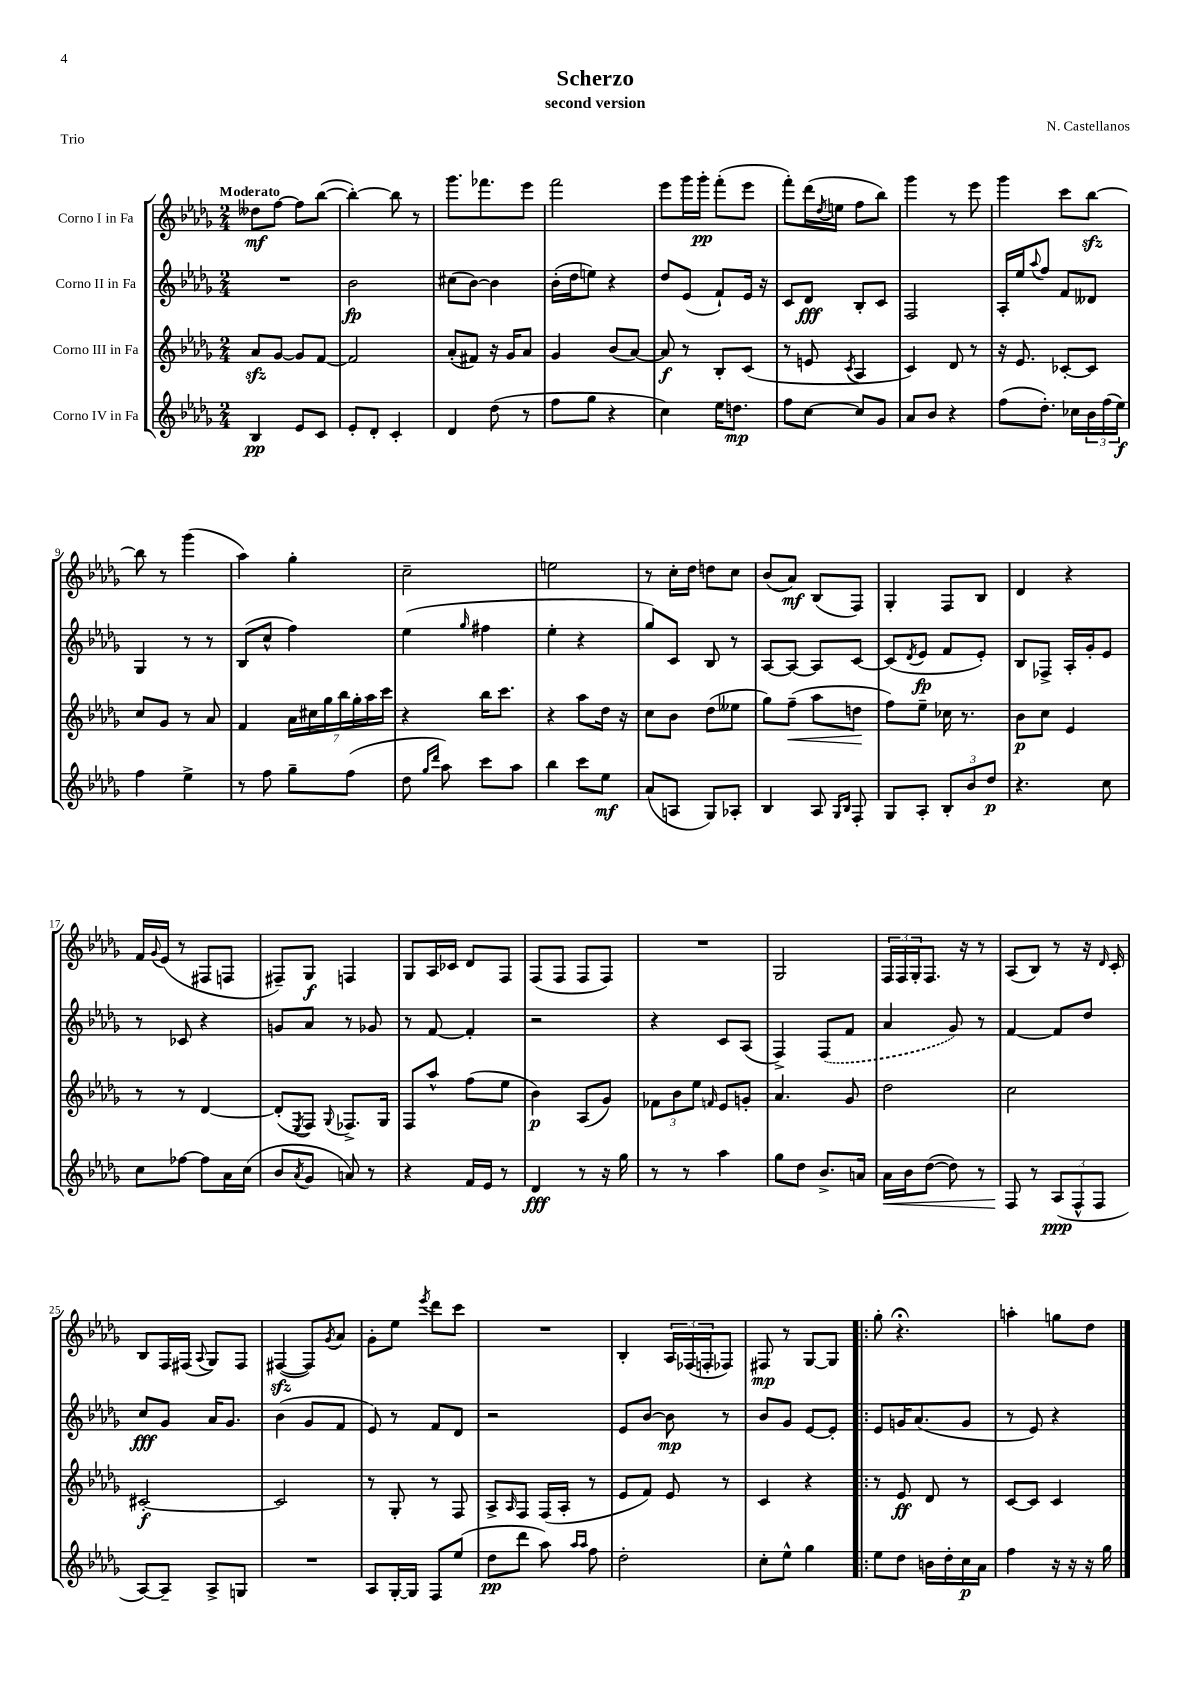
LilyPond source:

\header { title = "Scherzo" composer = "N. Castellanos" subtitle = "second version" piece = "Trio" }
<<
\new StaffGroup <<
\new Staff = "s0" \with { instrumentName = "Corno I in Fa" } {
    \clef treble \key des \major \numericTimeSignature \time 2/4 \tempo "Moderato"
    deses''8\mf f''8~ f''8 bes''8~( |
    bes''4~-.) bes''8 r8 |
    ges'''8. fes'''8. ees'''8 |
    f'''2 |
    ees'''8 ges'''16 ges'''16-.\pp f'''8-.( ees'''8 |
    f'''8-.) des'''16( \acciaccatura { des''8 } e''16 f''8 bes''8) |
    ges'''4 r8 ees'''8 |
    ges'''4 c'''8 bes''8~\sfz |
    bes''8 r8 ges'''4( |
    aes''4) ges''4-. |
    c''2-- |
    e''2 |
    r8 c''16-. des''16 d''8 c''8 |
    bes'8( aes'8\mf) bes8( f8) |
    ges4-. f8 bes8 |
    des'4 r4 |
    f'16 \appoggiatura { ges'8 } ees'16( r8 fis8 f8 |
    fis8--) ges8\f f4 |
    ges8 aes16 ces'16 des'8 f8 |
    f8( f8 f8 f8) |
    R2 |
    ges2 |
    \tuplet 3/2 { f16 f16 ges16-. } f8. r16 r8 |
    aes8( bes8) r8 r16 \grace { des'16 } c'16-. |
    bes8 f16 fis16( \appoggiatura { aes8 } ges8) fis8 |
    fis4~\sfz( fis8) \acciaccatura { ges'8 } aes'8 |
    ges'8-. ees''8 \acciaccatura { ees'''8 } des'''8 c'''8 |
    R2 |
    bes4-. \tuplet 3/2 { aes16 fes16( f16-. } fes8) |
    fis8\mp r8 ges8~ ges8 |
    \bar ".|:" ges''8-. r4.\fermata |
    a''4-. g''8 des''8 \bar "|." |
}
\new Staff = "s1" \with { instrumentName = "Corno II in Fa" } {
    \clef treble \key des \major \numericTimeSignature \time 2/4
    R2 |
    bes'2\fp |
    cis''8( bes'8~) bes'4 |
    bes'16-.( des''16 e''8) r4 |
    des''8 ees'8( f'8-!) ees'16 r16 |
    c'8 des'8\fff bes8-. c'8 |
    f2 |
    aes16-. ees''16 \appoggiatura { aes''8 } f''8 f'8 deses'8 |
    ges4 r8 r8 |
    bes8( c''8-^ f''4) |
    ees''4( \grace { ges''16 } fis''4 |
    ees''4-. r4 |
    ges''8) c'8 bes8 r8 |
    aes8~ aes8~ aes8 c'8~ |
    c'8( \acciaccatura { des'8 } ees'8\fp f'8 ees'8-.) |
    bes8 fes8-> aes16-. ges'16-. ees'8 |
    r8 ces'8 r4 |
    g'8 aes'8 r8 ges'8 |
    r8 f'8~ f'4-. |
    r2 |
    r4 c'8 aes8( |
    f4->) \once \slurDashed f8( f'8 |
    aes'4 ges'8) r8 |
    f'4~ f'8 des''8 |
    c''8\fff ges'8 aes'16 ges'8. |
    bes'4( ges'8 f'8 |
    ees'8) r8 f'8 des'8 |
    r2 |
    ees'8 bes'8~ bes'8\mp r8 |
    bes'8 ges'8 ees'8~ ees'8-. |
    \bar ".|:" ees'8 g'16 aes'8.( g'8 |
    r8 ees'8) r4 \bar "|." |
}
\new Staff = "s2" \with { instrumentName = "Corno III in Fa" } {
    \clef treble \key des \major \numericTimeSignature \time 2/4
    aes'8\sfz ges'8~ ges'8 f'8~ |
    f'2 |
    aes'8-.( fis'8) r16 ges'16 aes'8 |
    ges'4 bes'8( aes'8~) |
    aes'8\f r8 bes8-. c'8( |
    r8 e'8 \acciaccatura { c'8 } aes4 |
    c'4) des'8 r8 |
    r16 ees'8. ces'8~-. ces'8 |
    c''8 ges'8 r8 aes'8 |
    f'4 \tuplet 7/4 { aes'16 cis''16 ges''16 bes''16 ges''16-. aes''16 c'''16 } |
    r4 bes''16 c'''8. |
    r4 aes''8 des''16 r16 |
    c''8 bes'8 des''8( eeses''8 |
    ges''8) f''8--\<( aes''8 d''8\! |
    f''8) ees''8-- ces''16 r8. |
    bes'8\p c''8 ees'4 |
    r8 r8 des'4~ |
    des'8-.( \acciaccatura { ees8 } f8) \appoggiatura { ges8 } fes8.-> ges16 |
    f8 aes''8-^ f''8( ees''8 |
    bes'4\p) aes8( ges'8) |
    \tuplet 3/2 { fes'8 bes'8 ees''8 } \grace { f'16 } ees'8 g'8-. |
    aes'4. ges'8 |
    des''2 |
    c''2 |
    cis'2~-.\f |
    cis'2 |
    r8 ges8-. r8 f8 |
    aes8-> \grace { aes16 } f8 f16( aes16-. r8 |
    ees'8 f'8) ees'8 r8 |
    c'4 r4 |
    \bar ".|:" r8 ees'8\ff des'8 r8 |
    c'8~ c'8 c'4 \bar "|." |
}
\new Staff = "s3" \with { instrumentName = "Corno IV in Fa" } {
    \clef treble \key des \major \numericTimeSignature \time 2/4
    bes4\pp ees'8 c'8 |
    ees'8-. des'8-. c'4-. |
    des'4 des''8( r8 |
    f''8 ges''8 r4 |
    c''4) ees''16 d''8.\mp |
    f''8 c''8~ c''8 ges'8 |
    aes'8 bes'8 r4 |
    f''8( des''8.-.) ces''16 \tuplet 3/2 { bes'16 f''16( ees''16\f) } |
    f''4 ees''4-> |
    r8 f''8 ges''8-- f''8( |
    des''8 \grace { ges''16 des'''16 } aes''8) c'''8 aes''8 |
    bes''4 c'''8 ees''8\mf |
    aes'8( a8 ges8) aes8-. |
    bes4 aes8 \grace { ges16 bes16 } f8-. |
    ges8 aes8-. \tuplet 3/2 { bes8-. bes'8 des''8\p } |
    r4. c''8 |
    c''8 fes''8~ fes''8 aes'16 c''16( |
    bes'8 \acciaccatura { aes'8 } ges'8 a'8) r8 |
    r4 f'16 ees'16 r8 |
    des'4\fff r8 r16 ges''16 |
    r8 r8 aes''4 |
    ges''8 des''8 bes'8.-> a'16 |
    aes'16\< bes'16 des''8~( des''8) r8 |
    f8\! r8 \tuplet 3/2 { aes8\ppp( f8-^ f8 } |
    aes8~) aes8-- aes8-> g8 |
    R2 |
    aes8 ges16~-. ges16 f8 ees''8( |
    des''8\pp des'''8 aes''8) \grace { aes''16 aes''16 } f''8 |
    des''2-. |
    c''8-. ees''8-^ ges''4 |
    \bar ".|:" ees''8 des''8 b'16 des''16-. c''16\p aes'16 |
    f''4 r16 r16 r16 ges''16 \bar "|." |
}
>>
>>
